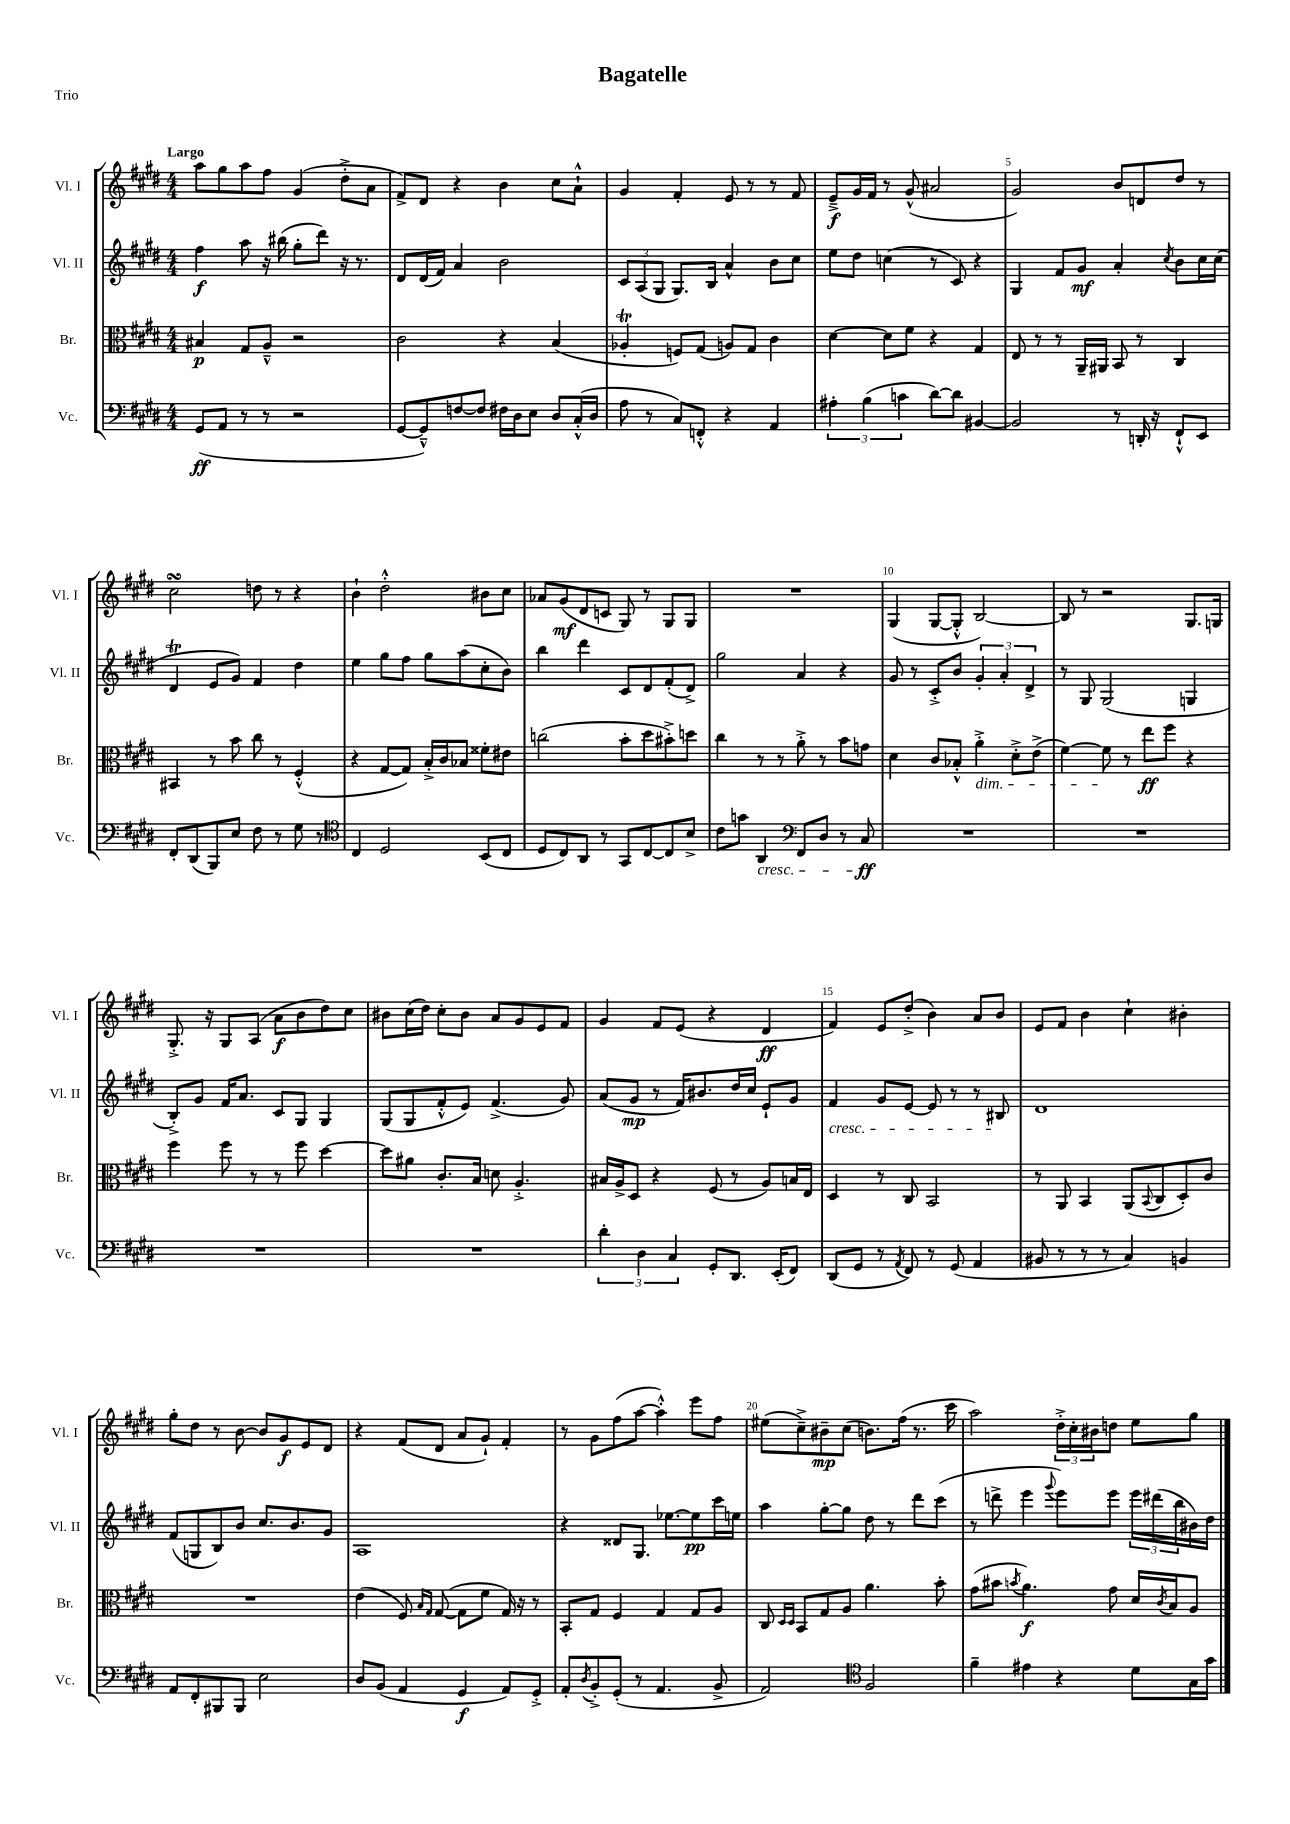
\header { title = "Bagatelle" piece = "Trio" }
<<
\new StaffGroup <<
\new Staff = "s0" \with { instrumentName = "Vl. I" shortInstrumentName = "Vl. I" } {
    \clef treble \key e \major \numericTimeSignature \time 4/4 \tempo "Largo"
    a''8 gis''8 a''8 fis''8 gis'4( dis''8-.-> a'8 |
    fis'8->) dis'8 r4 b'4 cis''8 a'8-!-^ |
    gis'4 fis'4-. e'8 r8 r8 fis'8 |
    e'8--->\f gis'16 fis'16 r8 gis'8-^( ais'2 |
    gis'2) b'8 d'8 dis''8 r8 |
    cis''2\turn d''8 r8 r4 |
    b'4-! dis''2-.-^ bis'8 cis''8 |
    aes'8 gis'8\mf( dis'8 c'8 gis8) r8 gis8 gis8 |
    R1 |
    gis4( gis8~ gis8-.-^ b2~) |
    b8 r8 r2 gis8. g16 |
    gis8.-.-> r16 gis8 a8( a'8\f b'8 dis''8) cis''8 |
    bis'8 cis''16( dis''16) cis''8-. bis'8 a'8 gis'8 e'8 fis'8 |
    gis'4 fis'8 e'8( r4 dis'4\ff |
    fis'4) e'8 dis''8-.->( b'4) a'8 b'8 |
    e'8 fis'8 b'4 cis''4-! bis'4-. |
    gis''8-. dis''8 r8 b'8~ b'8 gis'8\f e'8 dis'8 |
    r4 fis'8( dis'8 a'8 gis'8-!) fis'4-. |
    r8 gis'8 fis''8( a''8~ a''4-.-^) e'''8 fis''8 |
    eis''8( cis''8--->) bis'8--\mp cis''8( b'8.) fis''16( r8. cis'''16 |
    a''2) \tuplet 3/2 { dis''16-.-> cis''16-. bis'16 } d''8 e''8 gis''8 \bar "|." |
}
\new Staff = "s1" \with { instrumentName = "Vl. II" shortInstrumentName = "Vl. II" } {
    \clef treble \key e \major \numericTimeSignature \time 4/4
    fis''4\f a''8 r16 bis''16( gis''8-. dis'''8) r16 r8. |
    dis'8 dis'16( fis'16) a'4 b'2 |
    \tuplet 3/2 { cis'8 a8( gis8 } gis8.) b16 a'4-^ b'8 cis''8 |
    e''8 dis''8 c''4( r8 cis'8) r4 |
    gis4 fis'8 gis'8\mf a'4-. \acciaccatura { cis''8 } b'8 cis''16 cis''16( |
    dis'4\trill e'8 gis'8) fis'4 dis''4 |
    e''4 gis''8 fis''8 gis''8 a''8( cis''8-. b'8) |
    b''4 dis'''4 cis'8 dis'8 fis'8-.( dis'8->) |
    gis''2 a'4 r4 |
    gis'8 r8 cis'8-.-> b'8 \tuplet 3/2 { gis'4-. a'4-. dis'4-> } |
    r8 gis8 gis2( g4 |
    b8-.->) gis'8 fis'16 a'8. cis'8 gis8 gis4 |
    gis8( gis8 fis'8-.-^ e'8) fis'4.->( gis'8) |
    a'8( gis'8\mp r8 fis'16) bis'8. dis''16 cis''16 e'8-! gis'8 |
    fis'4\cresc gis'8 e'8~ e'8 r8 r8 bis8\! |
    dis'1 |
    fis'8( g8 b8) b'8 cis''8. b'8. gis'8 |
    a1 |
    r4 disis'8 gis8. ees''8.~ ees''8\pp cis'''16 e''16 |
    a''4 gis''8~-. gis''8 dis''8 r8 dis'''8 cis'''8( |
    r8 d'''8-> e'''4 \appoggiatura { gis'''8 } e'''8) e'''8 \tuplet 3/2 { e'''16 dis'''16( b''16 } bis'16) dis''16 \bar "|." |
}
\new Staff = "s2" \with { instrumentName = "Br." shortInstrumentName = "Br." } {
    \clef alto \key e \major \numericTimeSignature \time 4/4
    bis4\p gis8 a8---^ r2 |
    cis'2 r4 b4( |
    aes4-.\trill f8) gis8( a8) gis8 cis'4 |
    dis'4~ dis'8 fis'8 r4 gis4 |
    e8 r8 r8 a,16-- ais,16 b,8 r8 cis4 |
    bis,4 r8 b'8 cis''8 r8 fis4-.-^( |
    r4 gis8~ gis8) b16-.-> cis'16 bes8 fisis'8-. eis'8 |
    c''2( b'8-. dis''8 bis'8-.->) d''8 |
    cis''4 r8 r8 a'8-.-> r8 b'8 g'8 |
    dis'4 cis'8 bes8-.-^ a'4-.->\dim dis'8-.-> e'8->( |
    fis'4~) fis'8\! r8 e''8\ff fis''8 r4 |
    fis''4 fis''8 r8 r8 fis''8 dis''4~ |
    dis''8 ais'8 cis'8.-. b16 d'8 a4.-.-> |
    bis16 a16-> dis8 r4 fis8( r8 a8) b16 e16 |
    dis4 r8 cis8 b,2 |
    r8 a,8 b,4 a,8( \appoggiatura { b,8 } cis8 dis8-.) cis'8 |
    R1 |
    e'4( fis8) \grace { b16 gis16 } gis8~( gis8 fis'8 gis16) r16 r8 |
    b,8-. gis8 fis4 gis4 gis8 a8 |
    cis8 \grace { dis16 dis16 } b,8 gis8 a8 a'4. b'8-. |
    gis'8( bis'8 \acciaccatura { b'8 } a'4.\f) gis'8 dis'16 \acciaccatura { cis'8 } b16 a8 \bar "|." |
}
\new Staff = "s3" \with { instrumentName = "Vc." shortInstrumentName = "Vc." } {
    \clef bass \key e \major \numericTimeSignature \time 4/4
    gis,8\ff( a,8 r8 r8 r2 |
    gis,8~ gis,8---^) f8~ f8 fis16 dis16 e8 dis8 cis16-.-^( dis16 |
    a8 r8 cis8) f,8-.-^ r4 a,4 |
    \tuplet 3/2 { ais4-. b4( c'4 } dis'8~) dis'8 bis,4~ |
    bis,2 r8 d,16-. r16 fis,8-!-^ e,8 |
    fis,8-. dis,8( b,,8) e8 fis8 r8 gis8 r8 |
    \clef tenor cis4 dis2 b,8( cis8 |
    dis8 cis8) a,8 r8 gis,8 cis8~ cis8 b8-> |
    cis'8 g'8 a,4\cresc \clef bass fis,8 dis8 r8 cis8\ff\! |
    R1 |
    R1 |
    R1 |
    R1 |
    \tuplet 3/2 { dis'4-. dis4 cis4 } gis,8-. dis,8. e,16-.( fis,8) |
    dis,8( gis,8 r8 \acciaccatura { a,8 } fis,8) r8 gis,8( a,4 |
    bis,8 r8 r8 r8 cis4) b,4 |
    a,8 fis,8-. bis,,8 bis,,8 e2 |
    dis8 b,8( a,4 gis,4\f a,8) gis,8-.-> |
    a,8-. \acciaccatura { dis8 } b,8-.-> gis,8-.( r8 a,4. b,8-> |
    a,2) \clef tenor fis2 |
    fis'4-- eis'4 r4 dis'8 gis16 gis'16 \bar "|." |
}
>>
>>
\layout { \context { \Score \override BarNumber.break-visibility = ##(#f #t #t) barNumberVisibility = #(every-nth-bar-number-visible 5) } }
